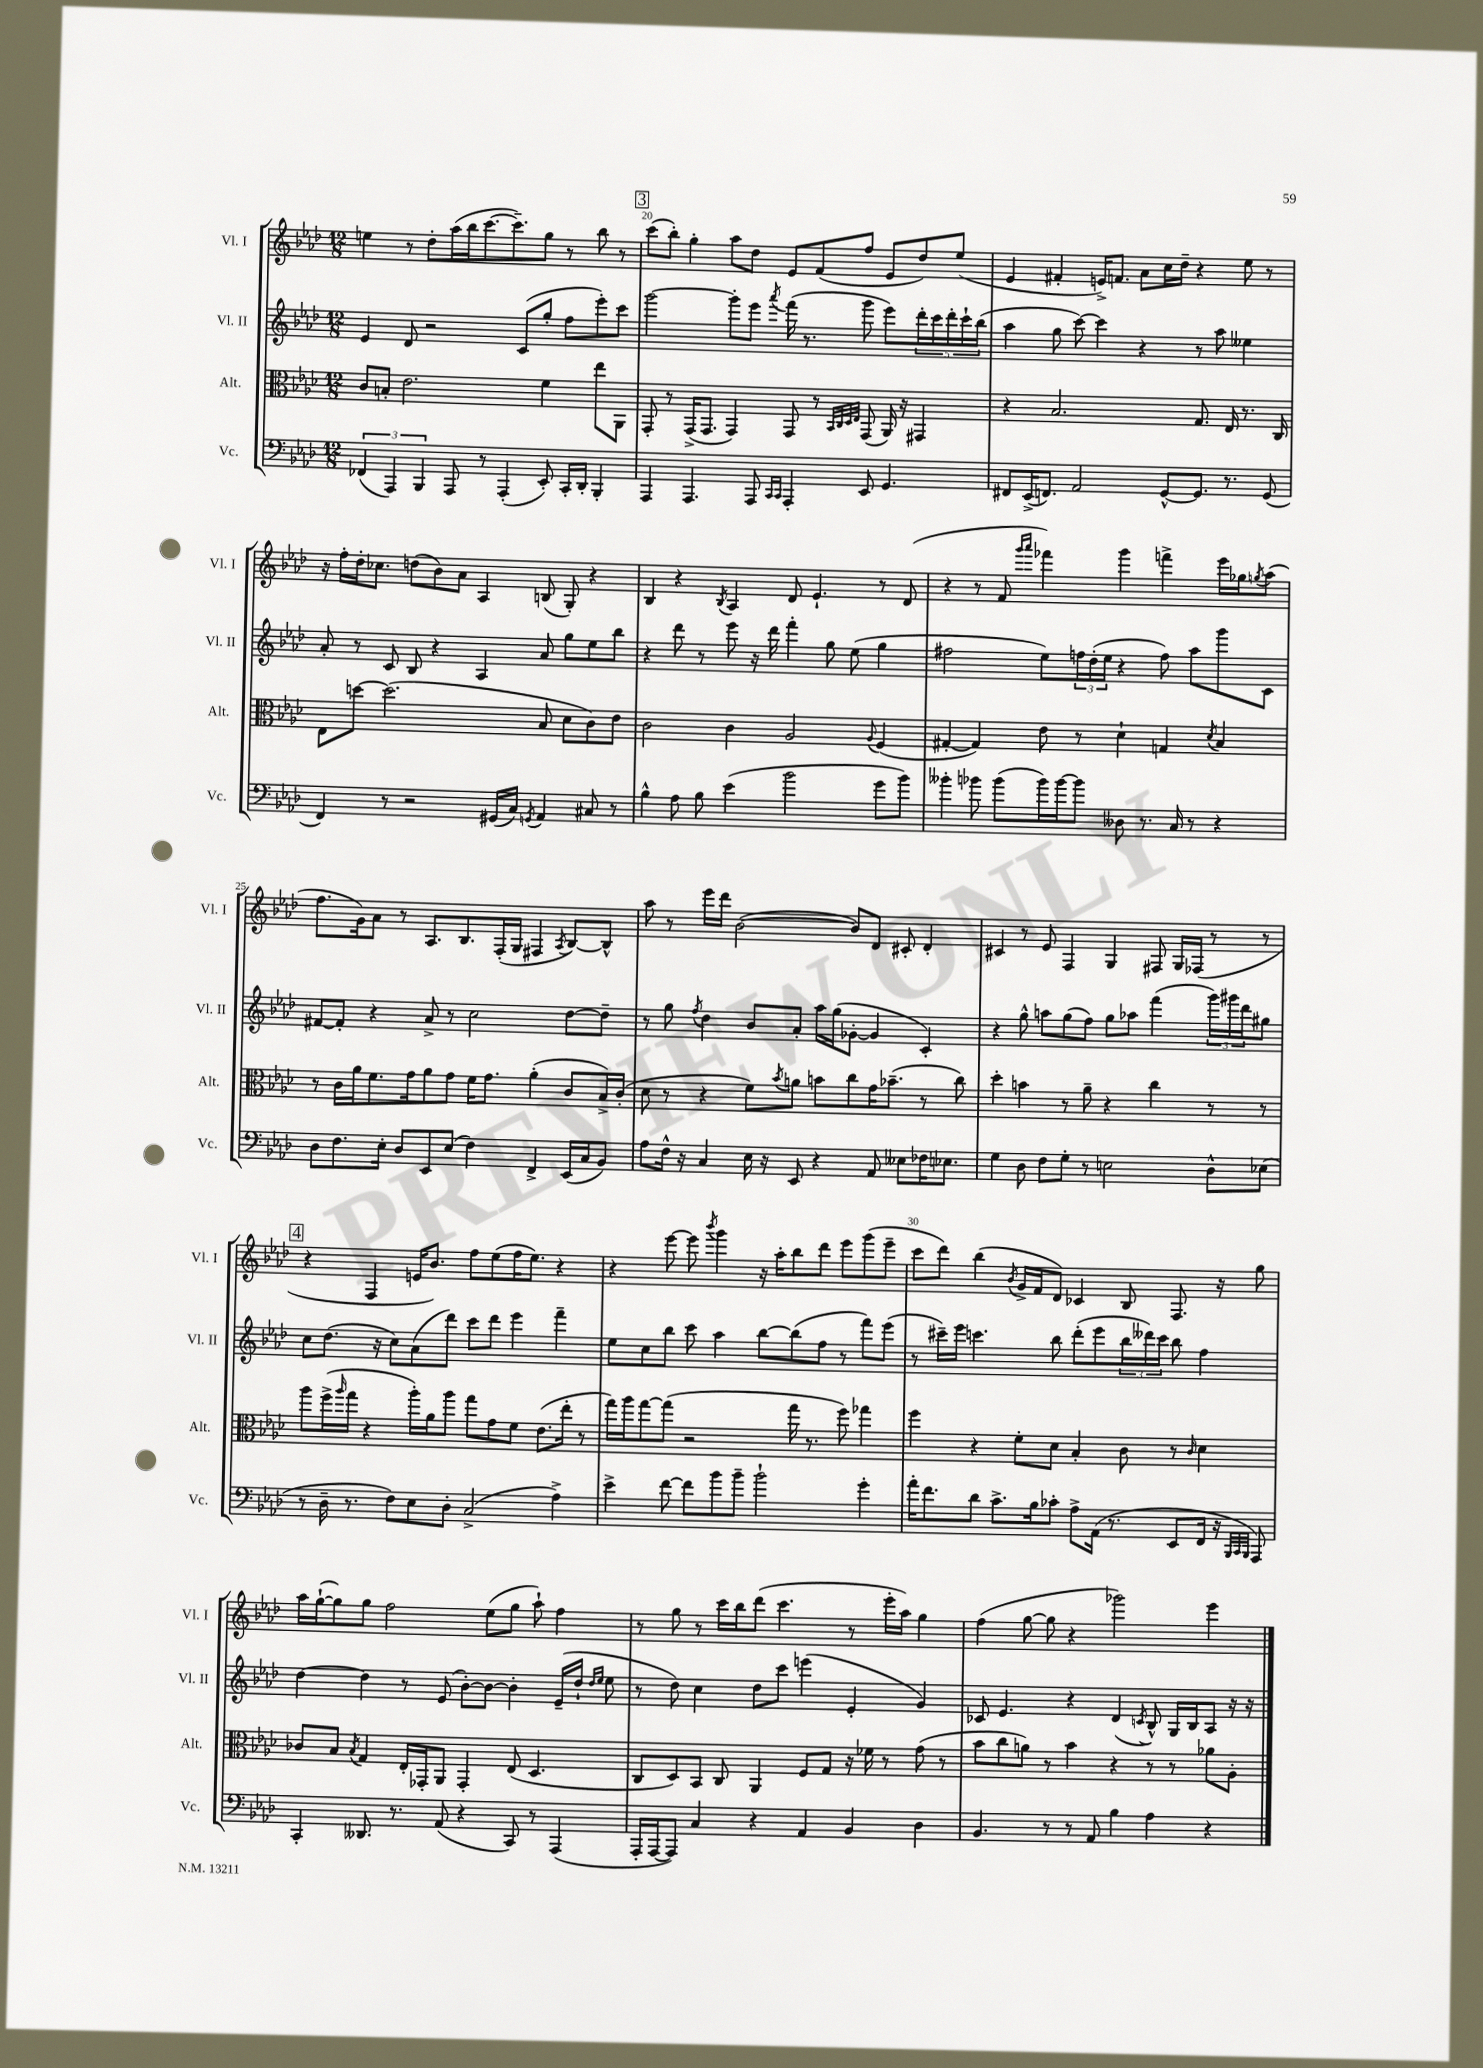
<<
\new StaffGroup <<
\new Staff = "s0" \with { instrumentName = "Vl. I" shortInstrumentName = "Vl. I" } {
    \clef treble \key aes \major \numericTimeSignature \time 12/8
    e''4 r8 des''8-. aes''16( bes''16 c'''8.~ c'''8.--) g''8 r8 bes''8 r8 |
    \mark \markup { \box "3" } c'''8( bes''8-.) g''4-. aes''8 des''8 ees'8 f'8( f''8 ees'8 des''8) ees''8( |
    ees'4 fis'4-. e'16->) f'8. aes'8 c''16 des''16-- r4 ees''8 r8 |
    r16 f''16-. des''16-. ces''8. d''8( bes'8) aes'8 aes4 b8( g8-.) r4 |
    bes4 r4 \acciaccatura { bes8 } aes4 des'8 ees'4.-! r8 des'8( |
    r4 r8 f'8 \grace { g'''16 aes'''16 } fes'''4) g'''4 f'''4-> ees'''16 ges''16 \acciaccatura { g''8 } aes''8( |
    f''8. g'16) aes'8 r8 aes8. bes8. f16-.( g16 fis4 \acciaccatura { aes8 } bes8~) bes8-^ |
    aes''8 r8 ees'''16 des'''16 bes'2~( bes'8) des'8 cis'8-. des'4-. |
    cis'4 r8 ees'8 f4 g4 fis8 g16 fes16( r8 r8 |
    \mark \markup { \box "4" } r4 f4 e'16 bes'8.) f''8 ees''8( f''16 ees''8.) r4 |
    r4 ees'''8~ ees'''8 \acciaccatura { bes'''8 } g'''4 r16 aes''16-. bes''8 des'''8 ees'''8 g'''8( ees'''8-- |
    c'''8 des'''8) bes''4( \acciaccatura { bes'8 } g'16-> f'16 des'8) ces'4 bes8 f8. r16 g''8 |
    aes''16 g''16~-!( g''8) g''8 f''2 ees''8( g''8 aes''8-!) f''4 |
    r8 g''8 r8 c'''16 bes''16 des'''8( c'''4. r8 ees'''16-. aes''16) g''4 |
    f''4( g''8~ g''8 r4 ges'''2) ees'''4 \bar "|." |
}
\new Staff = "s1" \with { instrumentName = "Vl. II" shortInstrumentName = "Vl. II" } {
    \clef treble \key aes \major \numericTimeSignature \time 12/8
    ees'4 des'8 r2 c'8( g''8-. f''8 ees'''8-.) c'''8 |
    \mark \markup { \box "3" } g'''2~ g'''8-. ees'''8 \acciaccatura { aes'''8 } f'''16( r8. g'''8 ees'''8) \tuplet 5/4 { des'''16-. c'''16 des'''16-. c'''16-! bes''16( } |
    aes''4 g''8 c'''8~) c'''4 r4 r8 aes''8 eeses''4 |
    aes'8-. r8 c'8 bes8 r4 aes4 aes'8 g''8 ees''8 bes''8 |
    r4 des'''8 r8 ees'''8 r16 des'''16 f'''4-. g''8 ees''8( g''4 |
    fis''2 ees''8) \tuplet 3/2 { f''16 des''16-.( ees''16 } r4 f''8) aes''8 g'''8 c'8 |
    fis'8~ fis'8-. r4 aes'8-> r8 c''2 des''8~ des''8-- |
    r8 g''8 \acciaccatura { f''8 } des''4 bes'8 aes'8-. aes''16 g''16( ges'8~-. ges'4 c'4-.) |
    r4 g''8-^ a''8 g''8( f''8) g''8 aes''8 f'''4( \tuplet 3/2 { g'''16) gis'''16 des'''16 } gis''8 |
    \mark \markup { \box "4" } c''8 des''8.( r16 c''8) aes'8( des'''8) c'''8 des'''8 ees'''4 f'''4-- |
    ees''8 c''8 bes''8 c'''8 aes''4 bes''8~ bes''8( f''8 r8 f'''8) ees'''8( |
    r8 cis'''16--) ees'''16 c'''4. bes''8 des'''8-.( ees'''8 \tuplet 3/2 { bes''16 deses'''16) c'''16 } bes''8 f''4 |
    des''4~ des''4 r8 ees'8( bes'8~-.) bes'8~ bes'4-. ees'16--( des''16-! \grace { des''16 ees''16 } ees''8 |
    r8 des''8) c''4 des''8 c'''8 e'''4( ees'4-. g'4) |
    ces'8 ees'4. r4 des'4( \acciaccatura { c'8 } bes8-^) g16 bes16 aes8 r16 r16 \bar "|." |
}
\new Staff = "s2" \with { instrumentName = "Alt." shortInstrumentName = "Alt." } {
    \clef alto \key aes \major \numericTimeSignature \time 12/8
    c'8 b8-. ees'2. f'4 ees''8 aes,8 |
    \mark \markup { \box "3" } g,8-. r8 g,16->( g,8. g,4) g,8 r8 \grace { bes,32 c32 des32 ees32 } g,8( aes,16) r16 gis,4 |
    r4 bes2. g8. ees16 r8. c16 |
    ees8 d''8~ d''2.( bes8 des'8 c'8) ees'8 |
    c'2 c'4 aes2 \appoggiatura { aes8 } f4( |
    gis4~-. gis4) ees'8 r8 des'4-! g4 \acciaccatura { des'8 } bes4 |
    r8 c'16 aes'16 f'8. g'16 aes'8 g'8 f'16 g'8. aes'4-.( c'8 bes16->) c'16-.( |
    des'8 r8 r4 f'8) \acciaccatura { bes'8 } a'8 b'8 c''8 g'16 bes'8.--( r8 c''8) |
    des''4-. b'4 r8 aes'8-- r4 c''4 r8 r8 |
    \mark \markup { \box "4" } aes''8 f''16->( \grace { aes''16 } g''16 r4 aes''16-.) aes'16 aes''8 g''8 g'8 f'8 ees'8.( ees''16-. r8 |
    g''16) aes''16 g''8~ g''8( r2 g''16 r8. f''8) ges''4 |
    f''4 r4 f'8-. des'8 bes4-. c'8 r8 \grace { c'16 } des'4 |
    ces'8 bes8 \acciaccatura { bes8 } g4 ees16-. ges,16-. aes,8 ges,4-. ees8( des4. |
    c8 des8) bes,8 c8 aes,4 f8 g8 r16 fes'16 r8 g'8( r8 |
    bes'8 c''8 a'8) r8 bes'4 r4 r8 r8 aes'8 aes8-. \bar "|." |
}
\new Staff = "s3" \with { instrumentName = "Vc." shortInstrumentName = "Vc." } {
    \clef bass \key aes \major \numericTimeSignature \time 12/8
    \tuplet 3/2 { fes,4( aes,,4) bes,,4 } aes,,8 r8 aes,,4-.( ees,8-.) c,16-. des,16-. bes,,4-. |
    \mark \markup { \box "3" } aes,,4 aes,,4. aes,,8 \grace { c,16 c,16 } aes,,4-. ees,8 g,4. |
    fis,8 ees,16->( f,8.) aes,2 g,8~-^ g,8. r8. g,8( |
    f,4) r8 r2 gis,16( c16) \acciaccatura { g,8 } aes,4 cis8 r8 |
    bes4-^ aes8 bes8 ees'4( bes'2 g'8 bes'8) |
    beses'4-. bes'8 bes'8( bes'16) bes'16~ bes'8 deses8 r8. c16 r8 r4 |
    des8 f8. ees16-. des8 ees,8 ees8( f4) f,4-> ees,16( c16 bes,8) |
    aes8 f16-^ r16 c4 ees16 r16 ees,8 r4 aes,8 eeses8 fes16 ees8. |
    g4 des8 f8 g8-. r8 e2 des8-^ ees8( |
    \mark \markup { \box "4" } r8 des16-- r8. f8) ees8 des8-. c2->( aes4->) |
    ees'4-> f'8~ f'8 bes'8 bes'8-- bes'2-! g'4-. |
    aes'16-. f'8. des'8 c'8.-> bes16 ces'8-. aes8-> aes,16( r8. ees,8 f,16 r16 \grace { bes,,32 c,32 bes,,32 } aes,,8) |
    c,4-. deses,8. r8. aes,8( r4 c,8) r8 aes,,4( |
    aes,,16-. aes,,16~ aes,,8) c4 r4 aes,4 bes,4 des4 |
    bes,4. r8 r8 aes,8 bes4 aes4 r4 \bar "|." |
}
>>
>>
\layout { \context { \Score currentBarNumber = #19 \override BarNumber.break-visibility = ##(#f #t #t) barNumberVisibility = #(every-nth-bar-number-visible 5) } }
